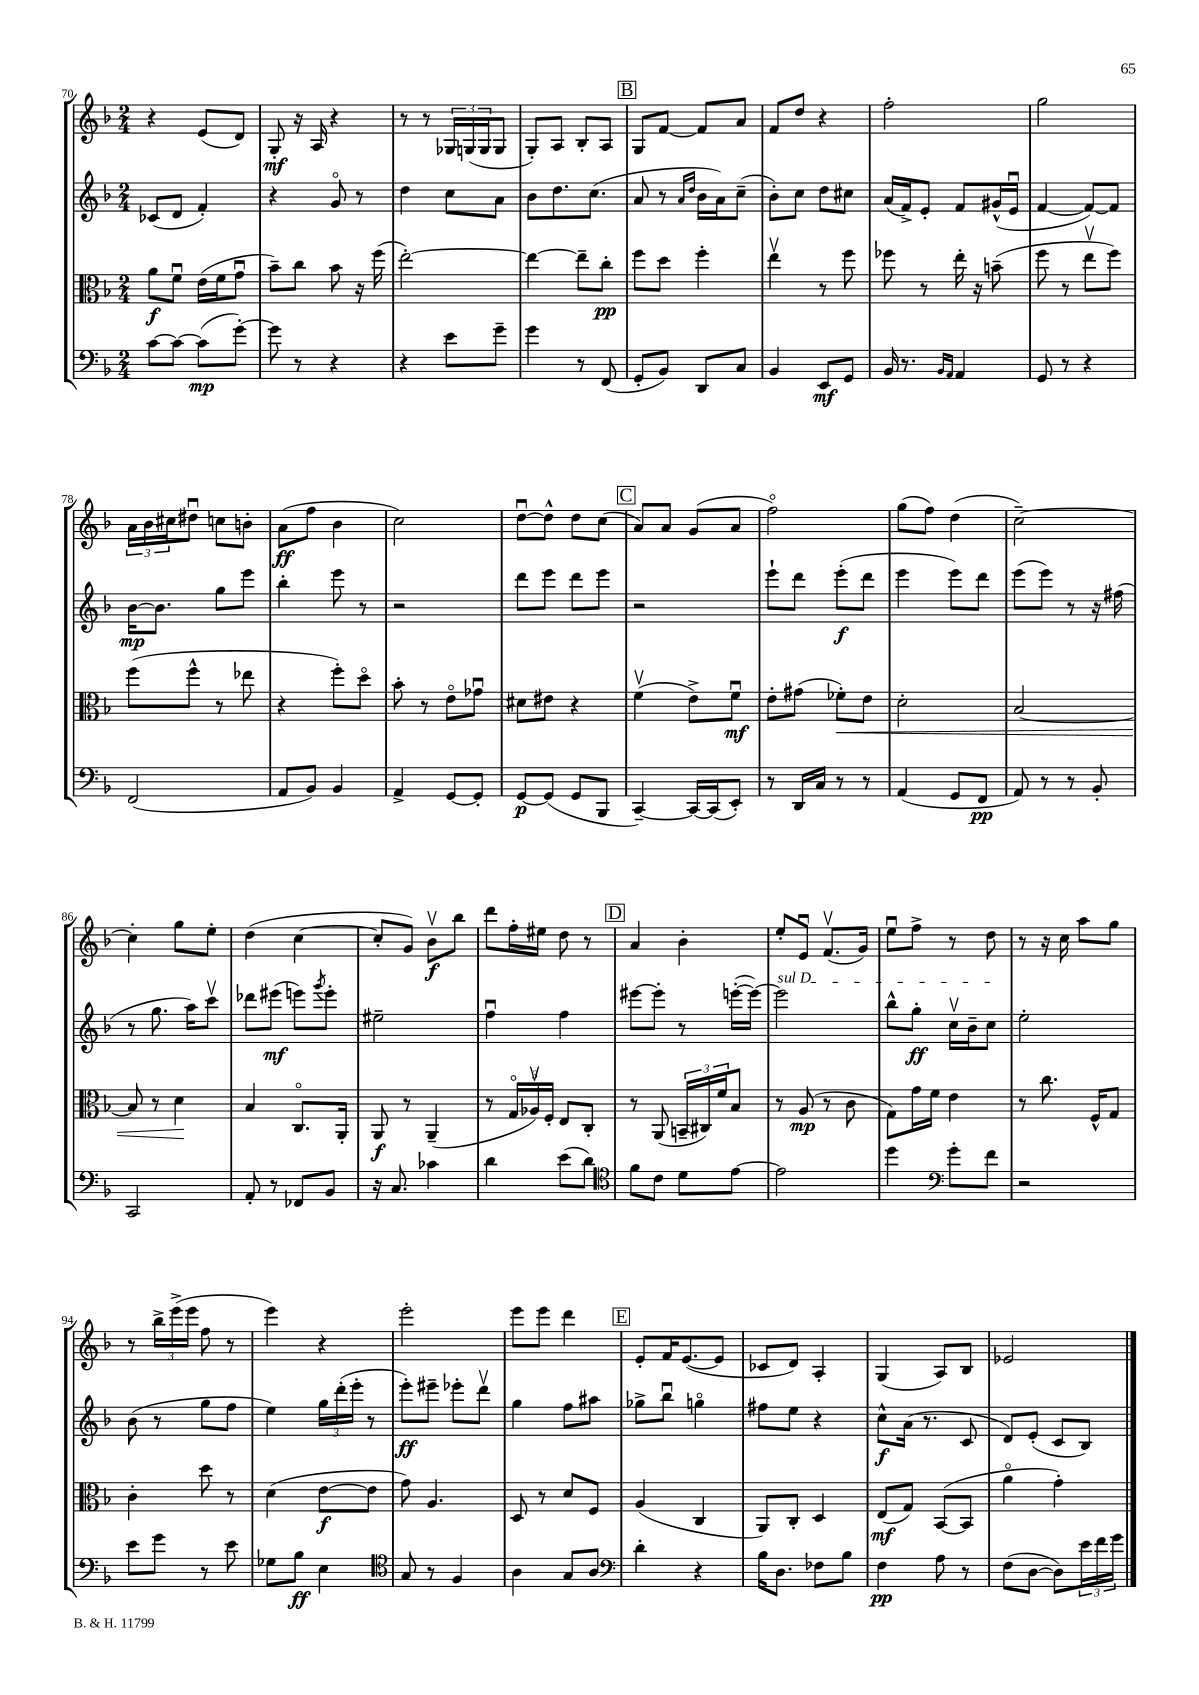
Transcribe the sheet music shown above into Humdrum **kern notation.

**kern	**dynam	**kern	**dynam	**kern	**dynam	**kern	**dynam
*part4	*part4	*part3	*part3	*part2	*part2	*part1	*part1
*staff4	*staff4	*staff3	*staff3	*staff2	*staff2	*staff1	*staff1
*clefF4	*	*clefC3	*	*clefG2	*	*clefG2	*
*k[b-]	*	*k[b-]	*	*k[b-]	*	*k[b-]	*
*M2/4	*	*M2/4	*	*M2/4	*	*M2/4	*
=70	=70	=70	=70	=70	=70	=70	=70
[8c\L	.	8a\L	f	(8c-X/L	.	4r	.
8c\J_	.	8fu\J	.	8d/J	.	.	.
(8c\L]	mp	(16e\LL	.	4f'/)	.	(8e/L	.
.	.	16f\J	.	.	.	.	.
[8g'\J)	.	8gu\J	.	.	.	8d/J)	.
=71	=71	=71	=71	=71	=71	=71	=71
8g\]	.	8b-~\L)	.	4r	.	8G'/	mf
8r	.	8cc\J	.	.	.	16r	.
.	.	.	.	.	.	16A/	.
4r	.	8b-\	.	8g/	.	4r	.
.	.	16r	.	8r	.	.	.
.	.	(16ff\	.	.	.	.	.
=72	=72	=72	=72	=72	=72	=72	=72
4r	.	[2ee'\)	.	4dd\	.	8r	.
.	.	.	.	.	.	8r	.
8e\L	.	.	.	8cc\L	.	24G-X/LL	.
.	.	.	.	.	.	(24Gn/	.
.	.	.	.	.	.	24G/J	.
8g~\J	.	.	.	8a\J	.	8G/J	.
=73	=73	=73	=73	=73	=73	=73	=73
4g\	.	4ee\_	.	8b-\L	.	8G'/L)	.
.	.	.	.	8.dd\	.	8A/J	.
8r	.	8ee~\L]	.	.	.	8B-'/L	.
.	.	.	.	(8.cc\J	.	.	.
(8FF/	.	8cc'\J	pp	.	.	8A/J	.
!!LO:REH:place=s1:t=B
=74	=74	=74	=74	=74	=74	=74	=74
8GG'/L	.	8ff\L	.	8a/	.	8G/L	.
8BB-/J)	.	8dd\J	.	8r	.	[8f/J	.
.	.	.	.	16qqa/LL	.	.	.
.	.	.	.	16qqdd/JJ	.	.	.
8DD/L	.	4ff'\	.	16b-\LL	.	8f/L]	.
.	.	.	.	16a\J)	.	.	.
8C/J	.	.	.	(8cc~\J	.	8a/J	.
=75	=75	=75	=75	=75	=75	=75	=75
4BB-/	.	4eev\	.	8b-'\L)	.	8f/L	.
.	.	.	.	8cc\J	.	8dd/J	.
8EE/L	mf	8r	.	8dd\L	.	4r	.
8GG/J	.	8ff\	.	8cc#X\J	.	.	.
=76	=76	=76	=76	=76	=76	=76	=76
16BB-/	.	8ff-X\	.	(16a/LL	.	2ff'\	.
8.r	.	.	.	16f^/J)	.	.	.
.	.	8r	.	8e'/J	.	.	.
16qqBB-/LL	.	.	.	.	.	.	.
16qqAA/JJ	.	.	.	.	.	.	.
4AA/	.	16ee'\	.	8f/L	.	.	.
.	.	16r	.	.	.	.	.
.	.	(8bn~\	.	(16g#X^^/L	.	.	.
.	.	.	.	16eu/JJ	.	.	.
=77	=77	=77	=77	=77	=77	=77	=77
8GG/	.	8ff\	.	[4f/	.	2gg\	.
8r	.	8r	.	.	.	.	.
4r	.	8eev\L	.	8f/L_)	.	.	.
.	.	8ff\J)	.	8f/J]	.	.	.
!!LO:LB:g=z
=78	=78	=78	=78	=78	=78	=78	=78
(2FF/	.	(8ff\L	.	[16b-\KL	mp	24a\LL	.
.	.	.	.	.	.	24b-\	.
.	.	.	.	8.b-\J]	.	.	.
.	.	.	.	.	.	24cc#X\J	.
.	.	8ff^^\J	.	.	.	8dd#Xu\J	.
.	.	8r	.	8gg\L	.	8ccn\L	.
.	.	8ee-X\	.	8eee\J	.	8bn'\J	.
=79	=79	=79	=79	=79	=79	=79	=79
8AA/L	.	4r	.	4bb-'\	.	(8a\L	ff
8BB-/J)	.	.	.	.	.	8ff\J	.
4BB-/	.	8ff'\L)	.	8eee\	.	4b-\	.
.	.	8dd\J	.	8r	.	.	.
=80	=80	=80	=80	=80	=80	=80	=80
4AA^/	.	8b-'\	.	2r	.	2cc\)	.
.	.	8r	.	.	.	.	.
[8GG/L	.	8e\L	.	.	.	.	.
8GG'/J]	.	8g-Xu\J	.	.	.	.	.
=81	=81	=81	=81	=81	=81	=81	=81
[8GG/L	p	8d#X\L	.	8ddd\L	.	[8ddu\L	.
(8GG/J]	.	8e#X\J	.	8eee\J	.	8dd^^\J]	.
8GG/L	.	4r	.	8ddd\L	.	8dd\L	.
8BBB-/J	.	.	.	8eee\J	.	(8cc\J	.
!!LO:REH:place=s1:t=C
=82	=82	=82	=82	=82	=82	=82	=82
[4CC~/)	.	(4fv\	.	2r	.	8a/L)	.
.	.	.	.	.	.	8a/J	.
16CC/LL_	.	8e^\L)	.	.	.	(8g/L	.
(16CC/J]	.	.	.	.	.	.	.
8EE'/J)	.	8fu\J	mf	.	.	8a/J	.
=83	=83	=83	=83	=83	=83	=83	=83
8r	.	8e'\L	.	8eee`\L	.	2ff\)	.
16DD/LL	.	(8g#X\J	.	8ddd\J	.	.	.
16C/JJ	.	.	.	.	.	.	.
!	!	!	!LO:HP:b	!	!	!	!
8r	.	8f-X'\L)	<	(8eee'\L	f	.	.
8r	.	8e\J	.	8ddd\J	.	.	.
=84	=84	=84	=84	=84	=84	=84	=84
(4AA/	.	2d'\	.	4eee\	.	(8gg\L	.
.	.	.	.	.	.	8ff\J)	.
8GG/L	.	.	.	8eee\L)	.	(4dd\	.
8FF/J	pp	.	.	8ddd\J	.	.	.
=85	=85	=85	=85	=85	=85	=85	=85
8AA/)	.	[2B-/	.	(8eee\L	.	[2cc~\)	.
8r	.	.	.	8eee\J)	.	.	.
8r	.	.	.	8r	.	.	.
8BB-'/	.	.	.	16r	.	.	.
.	.	.	.	(16ff#X\	.	.	.
!!LO:LB:g=z
=86	=86	=86	=86	=86	=86	=86	=86
2CC/	.	8B-/]	.	8r	.	4cc'\]	.
.	.	8r	.	8.gg\	.	.	.
.	.	4d\	.	.	.	8gg\L	.
.	.	.	.	16aa\KL)	.	.	.
.	.	.	.	8cccv\J	.	8ee'\J	.
.	.	.	[	.	.	.	.
=87	=87	=87	=87	=87	=87	=87	=87
8AA'/	.	4B-/	.	8ddd-X\L	.	(4dd\	.
8r	.	.	.	(8eee#X\J	mf	.	.
8FF-X/L	.	8.C/L	.	8eeen\L)	.	[4cc\	.
.	.	.	.	8qggg/	.	.	.
8BB-/J	.	.	.	8eee'\J	.	.	.
.	.	16AA'/Jk	.	.	.	.	.
=88	=88	=88	=88	=88	=88	=88	=88
16r	.	8AA/	f	2ee#X~\	.	8cc'/L]	.
8.C/	.	.	.	.	.	.	.
.	.	8r	.	.	.	8g/J)	.
4c-X\	.	(4AA~/	.	.	.	8b-v\L	f
.	.	.	.	.	.	8bb-\J	.
=89	=89	=89	=89	=89	=89	=89	=89
4d\	.	8r	.	4ffu\	.	8ddd\L	.
.	.	24G/LL	.	.	.	16ff'\L	.
.	.	24A-Xv/)	.	.	.	.	.
.	.	.	.	.	.	16ee#X\JJ	.
.	.	24F'/JJ	.	.	.	.	.
(8e\L	.	8E/L	.	4ff\	.	8dd\	.
8d\J)	.	8C'/J	.	.	.	8r	.
!!LO:REH:place=s1:t=D
=90	=90	=90	=90	=90	=90	=90	=90
*clefC4	*	*	*	*	*	*	*
8f\L	.	8r	.	[8eee#X\L	.	4a/	.
8c\J	.	(8AA/	.	8eee#'\J]	.	.	.
8d\L	.	24BBn~/LL	.	8r	.	4b-'\	.
.	.	24C#X/)	.	.	.	.	.
.	.	24f/J	.	.	.	.	.
[8e\J	.	8B-/J	.	([16eeen'\LL	.	.	.
.	.	.	.	16eee\JJ_)	.	.	.
=91	=91	=91	=91	=91	=91	=91	=91
!	!	!	!	!LO:TX:a:i:t=sul D	!	!	!
2e\]	.	8r	.	2eee\]	.	8ee'/L	.
.	.	(8A/	mp	.	.	8eu/J	.
.	.	8r	.	.	.	(8.fv/L	.
.	.	8c\	.	.	.	.	.
.	.	.	.	.	.	16g/Jk)	.
=92	=92	=92	=92	=92	=92	=92	=92
4dd\	.	8G\L)	.	8bb-^^\L	.	8eeu\L	.
.	.	16g\L	.	8gg'\J	ff	8ff^\J	.
.	.	16f\JJ	.	.	.	.	.
*clefF4	*	*	*	*	*	*	*
8g'\L	.	4e\	.	16ccv\LL	.	8r	.
.	.	.	.	16b-~\J	.	.	.
8f\J	.	.	.	8cc\J	.	8dd\	.
=93	=93	=93	=93	=93	=93	=93	=93
2r	.	8r	.	2ee'\	.	8r	.
.	.	8.cc\	.	.	.	16r	.
.	.	.	.	.	.	16cc\	.
.	.	.	.	.	.	8aa\L	.
.	.	16F^^/KL	.	.	.	.	.
.	.	8G/J	.	.	.	8gg\J	.
!!LO:LB:g=z
=94	=94	=94	=94	=94	=94	=94	=94
8e\L	.	4c'\	.	(8b-\	.	8r	.
8g\J	.	.	.	8r	.	24bb-^\LL	.
.	.	.	.	.	.	(24eee^\	.
.	.	.	.	.	.	24eee\JJ	.
8r	.	8dd\	.	8gg\L	.	8ff\	.
8e\	.	8r	.	8ff\J	.	8r	.
=95	=95	=95	=95	=95	=95	=95	=95
8G-X\L	.	(4d\	.	4ee\)	.	4eee\)	.
8B-\J	ff	.	.	.	.	.	.
4E\	.	[8e\L	f	24gg\LL	.	4r	.
.	.	.	.	(24ddd'\	.	.	.
.	.	.	.	24eee'\JJ	.	.	.
.	.	8e\J]	.	8r	.	.	.
=96	=96	=96	=96	=96	=96	=96	=96
*clefC4	*	*	*	*	*	*	*
8G/	.	8g\)	.	8eee'\L)	ff	2eee'\	.
8r	.	4.A/	.	8eee#X~\J	.	.	.
4F/	.	.	.	8eee-X'\L	.	.	.
.	.	.	.	8dddv\J	.	.	.
=97	=97	=97	=97	=97	=97	=97	=97
4A\	.	8D/	.	4gg\	.	8eee\L	.
.	.	8r	.	.	.	8eee\J	.
8G/L	.	8d/L	.	8ff\L	.	4ddd\	.
8A/J	.	8F/J	.	8aa#X\J	.	.	.
!!LO:REH:place=s1:t=E
=98	=98	=98	=98	=98	=98	=98	=98
*clefF4	*	*	*	*	*	*	*
4d'\	.	(4A/	.	8gg-X^\L	.	8e'/L	.
.	.	.	.	8bb-u\J	.	16f/K	.
.	.	.	.	.	.	([8.e/	.
4r	.	4C/	.	4ggn\	.	.	.
.	.	.	.	.	.	8e/J]	.
=99	=99	=99	=99	=99	=99	=99	=99
16B-\KL	.	8AA/L)	.	8ff#X\L	.	8c-X/L	.
8.D\J	.	.	.	.	.	.	.
.	.	8C'/J	.	8ee\J	.	8d/J)	.
8F-X\L	.	4D/	.	4r	.	4A'/	.
8B-\J	.	.	.	.	.	.	.
=100	=100	=100	=100	=100	=100	=100	=100
4F\	pp	(8E/L	mf	8cc^^\L	f	(4G/	.
.	.	8G/J)	.	(16a\Jk	.	.	.
.	.	.	.	8.r	.	.	.
8A\	.	([8BB-/L	.	.	.	8A/L)	.
8r	.	8BB-/J]	.	8c/	.	8B-/J	.
=101	=101	=101	=101	=101	=101	=101	=101
(8F\L	.	4a\	.	8d/L)	.	2e-X/	.
[8D\J	.	.	.	(8e'/J	.	.	.
8D\L])	.	4g'\)	.	8c/L	.	.	.
24e\L	.	.	.	8B-/J)	.	.	.
24f\	.	.	.	.	.	.	.
24g\JJ	.	.	.	.	.	.	.
==	==	==	==	==	==	==	==
*-	*-	*-	*-	*-	*-	*-	*-
